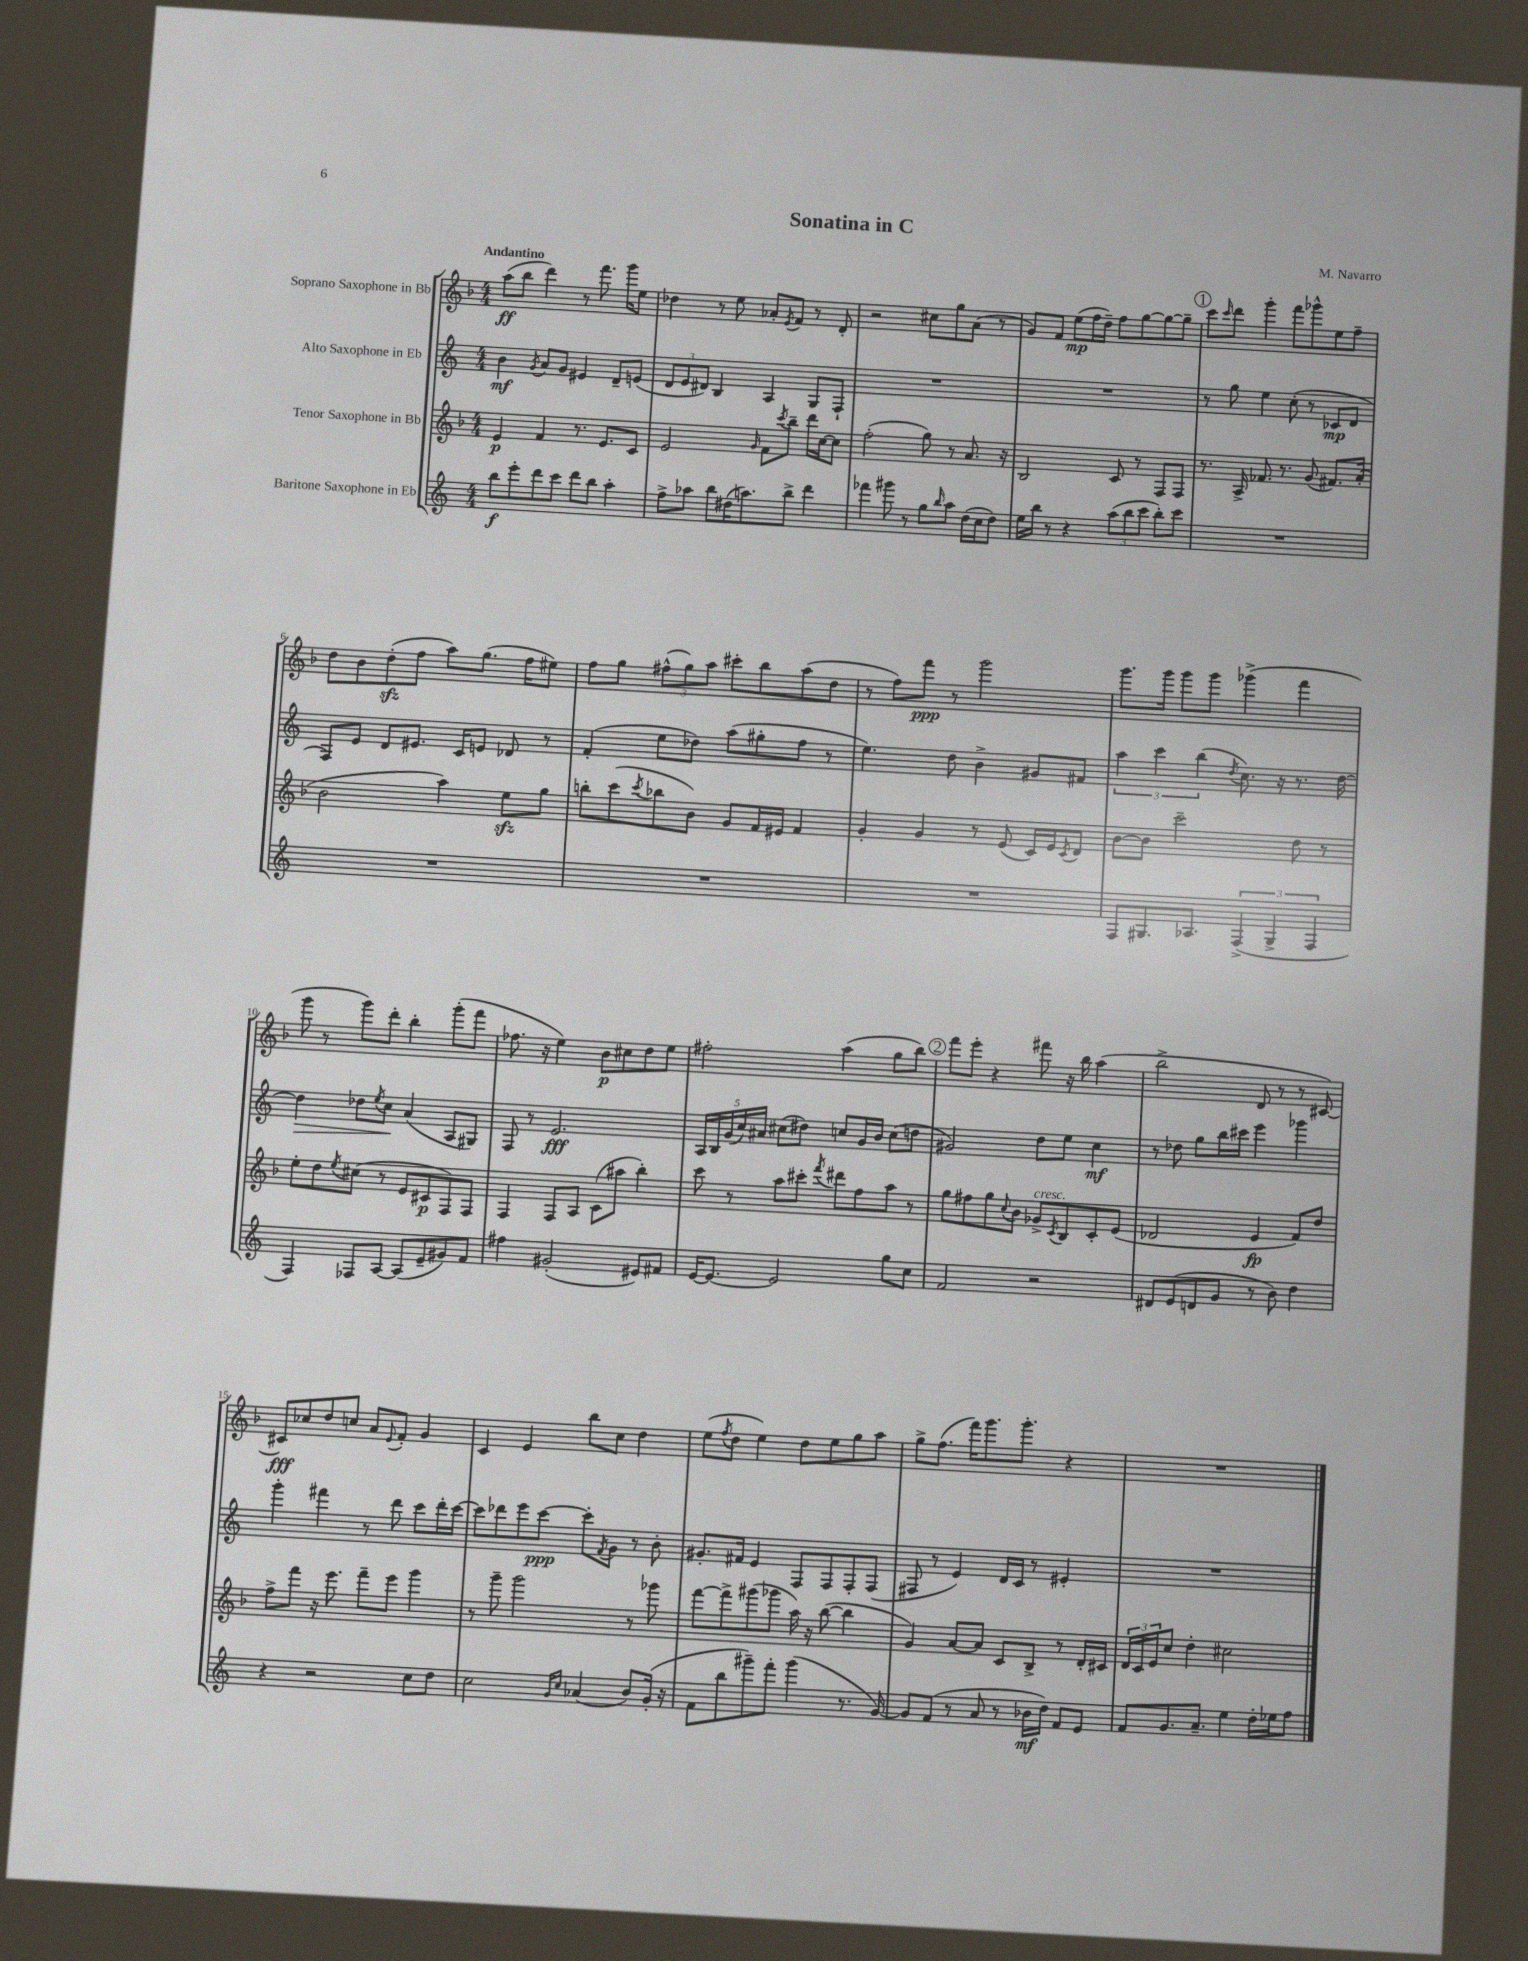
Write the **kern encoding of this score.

**kern	**kern	**kern	**kern
*staff4	*staff3	*staff2	*staff1
*clefG2	*clefG2	*clefG2	*clefG2
*k[]	*k[b-]	*k[]	*k[b-]
*M4/4	*M4/4	*M4/4	*M4/4
8bb	4e	4b	(8aa
8eee'	.	.	8bb-
.	.	8qg	.
8ddd	4f	8a	4ddd)
8ccc	.	8g	.
8ddd	8.r	4e#	8r
8bb	.	.	8.fff
.	8.e	.	.
4aa'	.	8d~	.
.	.	.	16ggg
.	8c	(8e	8ee
=	=	=	=
8ff^	2e	12d	4dd-
.	.	12e	.
8aa-	.	.	.
.	.	12d#)	.
8bb	.	4B	8r
(16dd#	.	.	8ee
8.aa)	.	.	.
.	16qqg	.	.
.	8f	4A	8a-'
.	8qccc	.	8qe
8bb^	8bb-~	.	8f
4ddd	16ddd	8G	8r
.	[16cc	.	.
.	8cc]	8F`	8d'
=	=	=	=
4fff-	(2ff'	1r	2r
8ggg#	.	.	.
8r	.	.	.
8gg	8gg)	.	8cc#
16qqbb	.	.	.
8aa	8r	.	8gg
(16dd	8.a	.	(8a
16cc	.	.	.
8dd)	.	.	8r
.	16r	.	.
=	=	=	=
16ee	2B-	1r	8g)
16bb	.	.	.
8r	.	.	8f
4r	.	.	(8ee
.	.	.	16ff
.	.	.	16dd~)
(12aa	8c	.	8ff
12bb	.	.	.
.	8r	.	[8gg
12ccc	.	.	.
8bb')	8F	.	8gg_
8ccc	8F	.	8gg~]
=	=	=	=
1r	8.r	8r	8ccc
.	.	.	16qqccc
.	.	8gg	8ddd
.	16A^	.	.
.	8.f-	4ee	4ggg'
.	8.r	.	.
.	.	(8cc'	8fff
.	(8g	8r	8ggg-^^
.	8.f#)	8c-	8ee
.	.	8d	8ff~
.	(16a'	.	.
=	=	=	=
1r	2b-	8F)	8dd
.	.	8e	8b-
.	.	8d	(8dd'
.	.	8.e#	8ff
.	4aa)	.	8aa)
.	.	16c	.
.	.	8e	(8.gg
.	8ee	8d-	.
.	.	.	16ff
.	8gg	8r	8ee#)
=	=	=	=
1r	8bb'	(4f'	8ff
.	(8ccc	.	8gg
.	8qccc	.	.
.	8bb-	8ee	(12ff#^^
.	.	.	12gg)
.	8b-)	8dd-)	.
.	.	.	12aa
.	8g	(8aa	8ccc#'
.	16f	8gg#'	8bb-
.	16e#	.	.
.	4f	8ff	(8aa
.	.	8r	8dd
=	=	=	=
1r	4g'	4.ee)	8r
.	.	.	8ff)
.	4g	.	8fff
.	.	8dd	8r
.	8r	4b^	2ggg
.	(8e	.	.
.	16c)	8g#	.
.	16e	.	.
.	8qc	.	.
.	8d	8f#	.
=	=	=	=
8F	[8b-	6aa	8.ggg
8.G#	8b-]	.	.
.	.	6ccc	.
.	.	.	16ggg
.	2ccc~	.	8ggg
8.A-	.	.	.
.	.	(6bb	.
.	.	.	8ggg
.	.	8qdd	.
(6F^	.	8.cc)	(4ggg-^
6G#^	.	.	.
.	.	16r	.
.	8dd	8.r	4fff
6F	.	.	.
.	8r	.	.
.	.	[16dd	.
=	=	=	=
4F)	8ee'	4dd]	8ggg
.	8dd	.	8r
.	8qee	.	.
8F-	(8cc#	8dd-	8ggg)
.	.	8qee	.
[8A	8r	8cc	8ddd'
(8A]	8e	(4a	4bb-'
8e~	8c#	.	.
8g#)	8F)	8A	(8ggg'
8f	8F	8G#)	8fff
=	=	=	=
4ff#	4F	8F	8.ff-
.	.	8r	.
.	.	.	16r
(2g#'	8F	2.e	4ee)
.	8A	.	.
.	(8c	.	8b-
.	8aa#	.	8cc#
8e#)	4bb-')	.	8dd
8f#	.	.	8ee
=	=	=	=
[16e	8ccc	20A	2ff#'
.	.	20B	.
8.e_	.	.	.
.	.	(20g	.
.	8r	.	.
.	.	20cc)	.
.	.	20a#	.
2e]	8aa	(8cc#	.
.	8ccc#'	8dd#)	.
.	8qfff	.	.
.	8ddd#	8cc	(4aa
.	8ff	16g	.
.	.	16b	.
8gg	8aa	(8cc	8gg
8cc	8r	8dd	8bb-)
=	=	=	=
2f	8gg	2g#)	8fff
.	8ff#	.	8eee'
.	8gg	.	4r
.	8qqcc	.	.
.	8b-	.	.
2r	8g-^	8dd	8fff#
.	8qc	.	.
.	8B-	8ee	16r
.	.	.	16bb-
.	8c'	4cc	(4aa
.	(8e	.	.
=	=	=	=
8d#	2d-	8r	2bb-^
(8e	.	8dd-	.
8d	.	8gg	.
8g	.	16bb	.
.	.	16ccc#	.
8r	4e	4eee	8d
8b)	.	.	8r
4dd	8f)	4ggg-	8r
.	8dd	.	[8c#)
=	=	=	=
4r	8ff^	4ggg'	8c#]
.	8fff	.	8cc-
2r	16r	4fff#	8dd
.	8.eee	.	.
.	.	.	8cc
.	8fff~	8r	8a
.	.	.	8qqe
.	8eee	8ddd	8f'
8cc	4ggg	8ccc	4g
8dd	.	16ddd'	.
.	.	[16ccc	.
=	=	=	=
2cc	8r	8ccc]	4c
.	8ggg~	8ddd-	.
.	2ggg	8eee	4e
.	.	[8ccc	.
16qqg	.	.	.
16qqcc	.	.	.
(4a-	.	8ccc']	8bb-
.	.	8qf	.
.	.	8g	8cc
8b)	8r	8r	4dd
(16g'	8ggg-	8b'	.
16r	.	.	.
=	=	=	=
8f	[8fff	8.g#'	(8ee
.	.	.	8qff
8bb	8fff^]	.	8dd
.	.	16f#	.
8ggg#~)	(8ggg#	4e	4ee)
8fff'	8ggg-	.	.
(4ggg#	16aa)	8F	8dd
.	16r	.	.
.	([8bb-	8F	8ee
8.r	4bb-]	8F'	8gg
.	.	(8F	8aa
[16g)	.	.	.
=	=	=	=
8g]	4g)	8F#	8gg^
(8f	.	8r	(8.ff
8r	[8a	4e)	.
.	.	.	16fff)
8a	8a]	.	8.ggg
8r	8c	16d	.
.	.	16c	8.ggg'
16b-	8B-^	8r	.
16dd)	.	.	.
8f	8r	4e#'	4r
8e	16d'	.	.
.	16c#	.	.
=	=	=	=
8f	24d	1r	1r
.	24c	.	.
.	24e	.	.
8.g	8cc	.	.
.	4dd'	.	.
8.a~	.	.	.
4ee	2cc#	.	.
16dd'	.	.	.
16ee-	.	.	.
8ff	.	.	.
==	==	==	==
*-	*-	*-	*-
